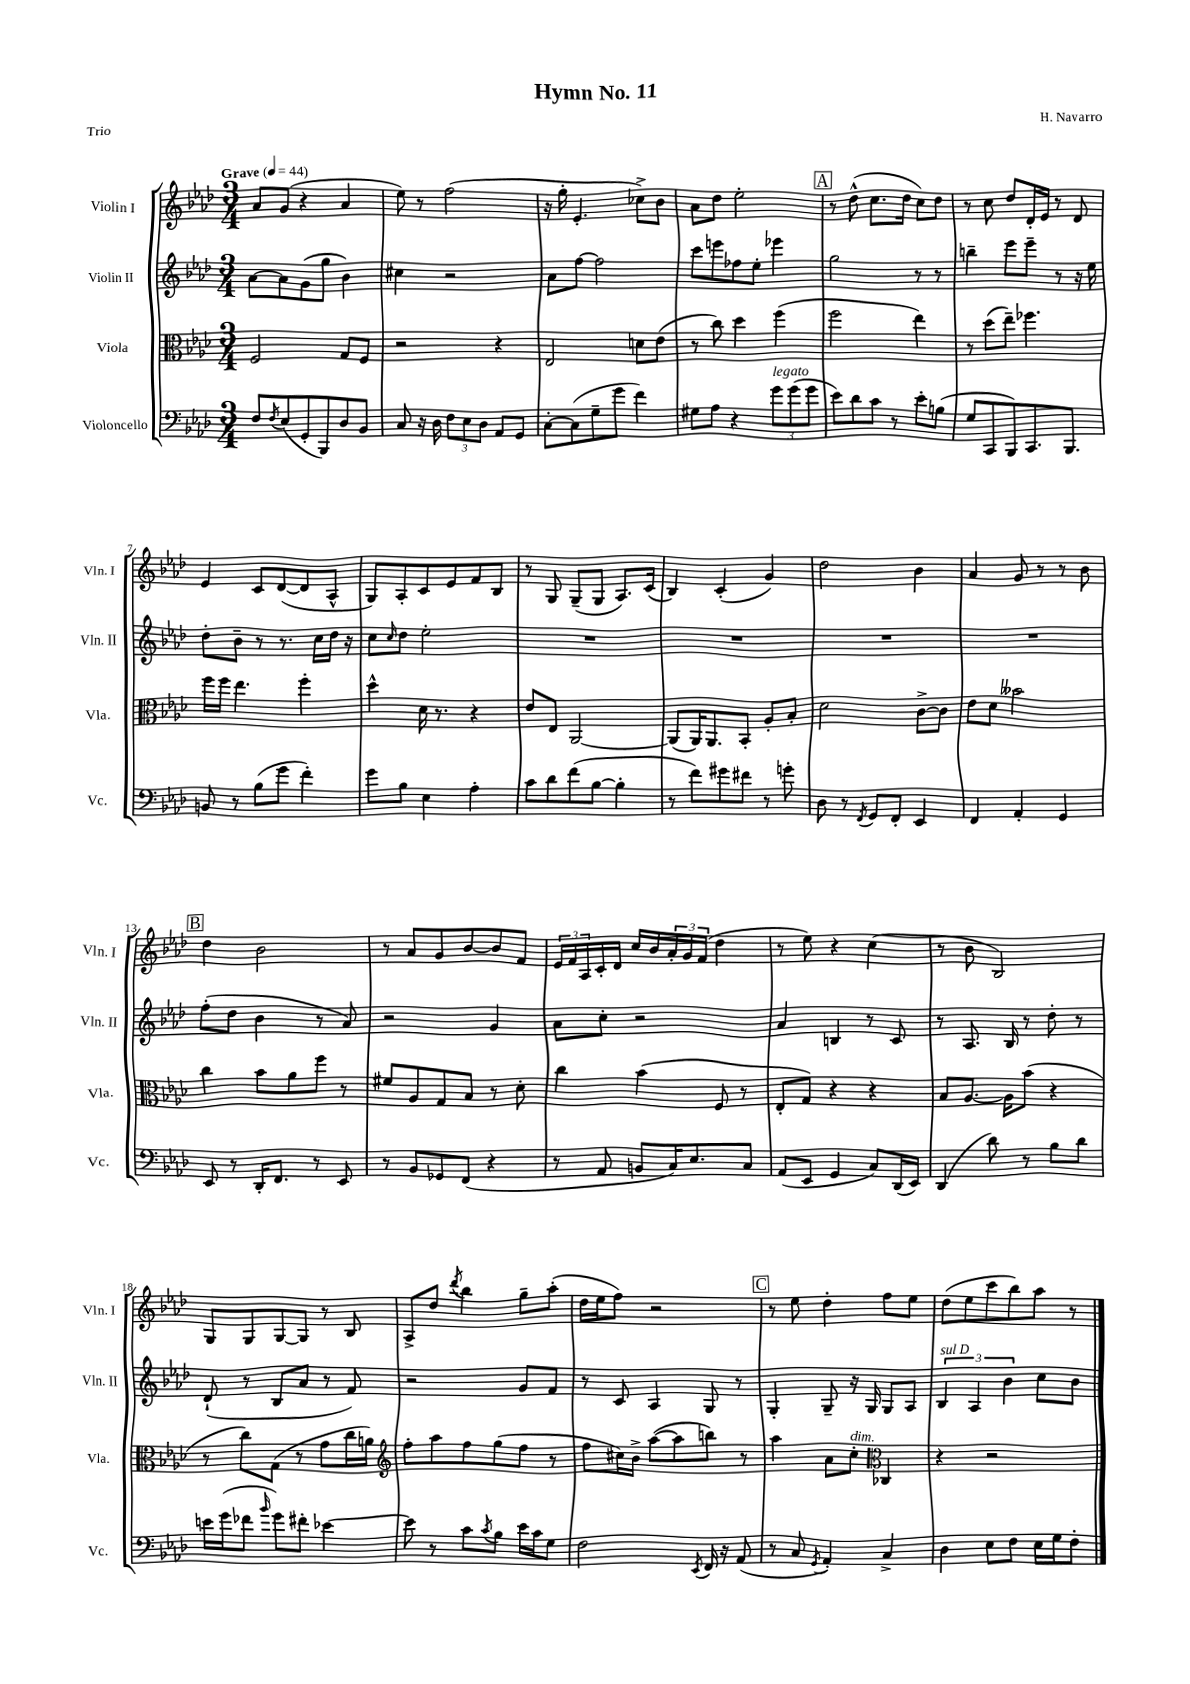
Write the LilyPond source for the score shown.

\header { title = "Hymn No. 11" composer = "H. Navarro" piece = "Trio" }
<<
\new StaffGroup <<
\new Staff = "s0" \with { instrumentName = "Violin I" shortInstrumentName = "Vln. I" } {
    \clef treble \key aes \major \numericTimeSignature \time 3/4 \tempo "Grave" 4 = 44
    aes'8 g'8( r4 aes'4 |
    ees''8) r8 f''2( |
    r16 g''16-. ees'4.-. ces''8->) bes'8 |
    aes'8 des''8 ees''2-. |
    \mark \markup { \box "A" } r8 des''8-^( c''8. des''16 c''8) des''8 |
    r8 c''8 des''8 des'16-. ees'16 r8 des'8 |
    ees'4 c'8 des'8~( des'8 aes8-^ |
    g8) aes8-. c'8 ees'8 f'8 bes8 |
    r8 g8 g8--( g8 aes8.) c'16( |
    bes4) c'4-.( g'4) |
    des''2 bes'4 |
    aes'4 g'8 r8 r8 bes'8 |
    \mark \markup { \box "B" } des''4 bes'2 |
    r8 aes'8 g'8 bes'8~ bes'8 f'8 |
    \tuplet 3/2 { ees'16 f'16 aes16 } c'16-. des'16 c''16 bes'16 \tuplet 3/2 { aes'16-. g'16 f'16( } des''4 |
    r8 ees''8) r4 c''4( |
    r8 bes'8 bes2) |
    g8 g8 g8~ g8 r8 bes8 |
    aes8-> des''8 \acciaccatura { des'''8 } bes''4 g''8-- aes''8-.( |
    des''16 ees''16 f''8) r2 |
    \mark \markup { \box "C" } r8 ees''8 des''4-. f''8 ees''8 |
    des''8( ees''8 c'''8 bes''8) aes''8 r8 \bar "|." |
}
\new Staff = "s1" \with { instrumentName = "Violin II" shortInstrumentName = "Vln. II" } {
    \clef treble \key aes \major \numericTimeSignature \time 3/4
    aes'8~ aes'8 g'8( g''8 bes'4) |
    cis''4 r2 |
    aes'8 f''8~ f''2 |
    c'''8 e'''8 fes''8 ees''8-. ees'''4 |
    \mark \markup { \box "A" } g''2 r8 r8 |
    b''4-- ees'''8 ees'''8-- r8 r16 ees''16 |
    des''8-. bes'8-- r8 r8. c''16 des''16 r16 |
    c''8 \grace { c''16 } des''8 ees''2-. |
    R2. |
    R2. |
    R2. |
    R2. |
    \mark \markup { \box "B" } f''8-.( des''8 bes'4 r8 aes'8) |
    r2 g'4 |
    aes'8 c''8-. r2 |
    aes'4 b4 r8 c'8 |
    r8 aes8. bes16 r8 des''8-. r8 |
    des'8-!( r8 bes8 aes'8 r8 f'8) |
    r2 g'8 f'8 |
    r8 c'8 aes4 g8 r8 |
    \mark \markup { \box "C" } g4-. g8-- r16 g16 g8 aes8 |
    \tuplet 3/2 { bes4^\markup { \italic "sul D" } aes4 bes'4 } c''8 bes'8 \bar "|." |
}
\new Staff = "s2" \with { instrumentName = "Viola" shortInstrumentName = "Vla." } {
    \clef alto \key aes \major \numericTimeSignature \time 3/4
    f2 g8 f8 |
    r2 r4 |
    ees2 d'8 ees'8( |
    r8 c''8) des''4 f''4( |
    \mark \markup { \box "A" } f''2 ees''4) |
    r8 des''8( ees''8--) fes''4. |
    f''16 f''16 ees''4. f''4-. |
    des''4-^ des'16 r8. r4 |
    ees'8 ees8 aes,2~ |
    aes,8( aes,16) aes,8. bes,8-. aes8-. bes8-. |
    des'2 c'8~-> c'8 |
    ees'8 des'8 beses'2 |
    \mark \markup { \box "B" } c''4 bes'8 aes'8 f''8 r8 |
    fis'8 aes8 g8 bes8 r8 des'8-. |
    c''4 bes'4( f8 r8 |
    ees8-. g8) r4 r4 |
    bes8 aes8.~ aes16 bes'8( r4 |
    r8 c''8) g8( r8 g'8 c''16 a'16) |
    \clef treble f''8-. aes''8 f''8 g''8( f''8 r8 |
    f''8 cis''16) bes'16-> aes''8~( aes''8 b''8) r8 |
    \mark \markup { \box "C" } aes''4 aes'8 c''8-.^\markup { \italic "dim." } \clef alto ces4 |
    r4 r2 \bar "|." |
}
\new Staff = "s3" \with { instrumentName = "Violoncello" shortInstrumentName = "Vc." } {
    \clef bass \key aes \major \numericTimeSignature \time 3/4
    f8 \acciaccatura { f8 } ees8( g,8-. bes,,8) des8 bes,8 |
    c8 r16 des16 \tuplet 3/2 { f8 ees8 des8 } aes,8 g,8 |
    c8~-. c8( g8-- g'8 f'4) |
    gis8 aes8 r4 \tuplet 3/2 { g'8^\markup { \italic "legato" } g'8( g'8 } |
    \mark \markup { \box "A" } ees'8) des'8 c'8 r8 ees'8-. b8( |
    g8 c,8 bes,,8) c,8. bes,,8. |
    b,8 r8 bes8( g'8 f'4-.) |
    g'8 bes8 ees4 aes4-. |
    c'8 des'8 f'8( bes8~ bes4-. |
    r8 f'8) gis'8 fis'8 r8 g'8-. |
    des8 r8 \acciaccatura { f,8 } g,8 f,8-. ees,4 |
    f,4 aes,4-. g,4 |
    \mark \markup { \box "B" } ees,8 r8 des,16-. f,8. r8 ees,8 |
    r8 bes,8 ges,8 f,8( r4 |
    r8 aes,8 b,8 c16) ees8. c8 |
    aes,8( ees,8 g,4 c8) des,16( ees,16) |
    des,4( des'8) r8 bes8 des'8 |
    e'16 g'16( fes'8 \grace { bes'16 } g'8) fis'8-. ees'4~ |
    ees'8 r8 c'8 \acciaccatura { c'8 } bes8 ees'16 c'16 g8 |
    f2 \acciaccatura { ees,8 } f,16 r16 aes,8( |
    \mark \markup { \box "C" } r8 c8 \acciaccatura { g,8 } aes,4-.) c4-> |
    des4 ees8 f8 ees16 g16 f8-. \bar "|." |
}
>>
>>
